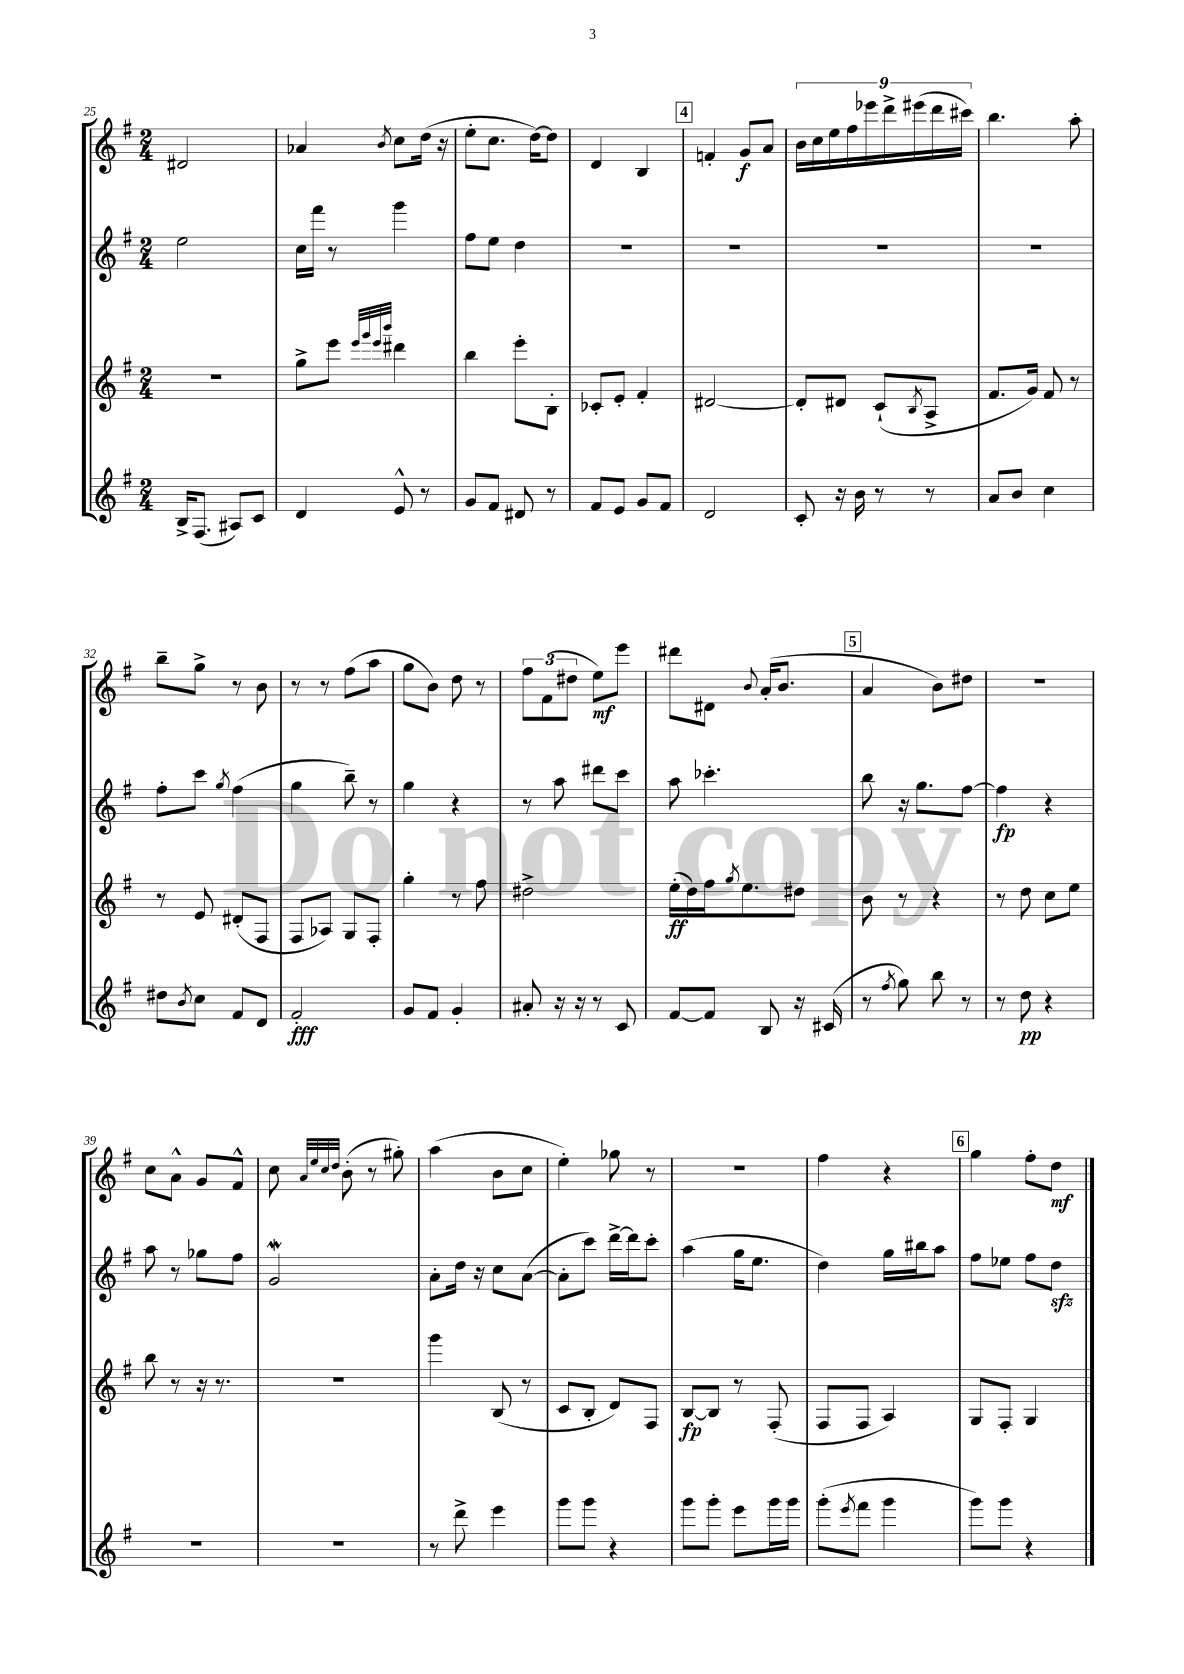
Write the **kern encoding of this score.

**kern	**kern	**kern	**kern
*staff4	*staff3	*staff2	*staff1
*clefG2	*clefG2	*clefG2	*clefG2
*k[f#]	*k[f#]	*k[f#]	*k[f#]
*M2/4	*M2/4	*M2/4	*M2/4
16B^	2r	2ee	2d#
(8.F#	.	.	.
8A#)	.	.	.
8c	.	.	.
=	=	=	=
4d	8gg^	16cc	4a-
.	.	16fff#	.
.	8eee	8r	.
.	32qqeee	.	.
.	32qqggg	.	.
.	32qqeee	.	.
.	32qqbbb	.	8qb
8e^^	4ddd#	4ggg	8cc
8r	.	.	(16dd
.	.	.	16r
=	=	=	=
8g	4bb	8ff#	8ee'
8f#	.	8ee	8.cc
8d#	8eee'	4dd	.
.	.	.	[16dd)
8r	8B'	.	8dd]
=	=	=	=
8f#	8c-'	2r	4d
8e	8e'	.	.
8g	4f#'	.	4B
8f#	.	.	.
=	=	=	=
2d	[2d#	2r	4f'
.	.	.	8g
.	.	.	8a
=	=	=	=
8c'	8d#']	2r	18b
.	.	.	18cc
.	.	.	18ee
16r	8d#	.	.
.	.	.	18ff#
16b	.	.	.
.	.	.	18eee-
8r	(8c`	.	.
.	.	.	18ddd^
.	.	.	(18eee#
.	8qB	.	.
8r	8A^	.	.
.	.	.	18ddd
.	.	.	18ccc#)
=	=	=	=
8a	8.f#	2r	4.bb
8b	.	.	.
.	16g)	.	.
4cc	8f#	.	.
.	8r	.	8aa'
=	=	=	=
8dd#	8r	8ff#'	8bb~
8qb	.	.	.
8cc	8e	8ccc	8gg^
.	.	8qgg	.
8f#	(8d#'	(4ff#	8r
8d	8F#	.	8b
=	=	=	=
2f#'	8F#	4gg	8r
.	8A-)	.	8r
.	8G	8bb~)	(8ff#
.	8F#'	8r	8aa
=	=	=	=
8g	4gg'	4gg	8gg
8f#	.	.	8b)
4g'	8r	4r	8dd
.	8ff#	.	8r
=	=	=	=
8a#'	2dd#^	8r	12ff#
.	.	.	(12f#
16r	.	8aa	.
.	.	.	12dd#
16r	.	.	.
8r	.	8ddd#	8ee)
8c	.	8ccc	8eee
=	=	=	=
[8f#	(16ee'	8aa	8ddd#
.	16dd)	.	.
8f#]	16ff#	4.ccc-'	8d#
.	8qgg	.	.
.	8.ee	.	.
.	.	.	8qqb
8B	.	.	(16a'
.	.	.	8.b
16r	8dd#	.	.
(16c#	.	.	.
=	=	=	=
8r	8b	8bb	4a
8qff#	.	.	.
8gg)	8r	16r	.
.	.	8.gg	.
8bb	4r	.	8b)
8r	.	[8ff#	8dd#
=	=	=	=
8r	8r	4ff#]	2r
8dd	8dd	.	.
4r	8cc	4r	.
.	8ee	.	.
=	=	=	=
2r	8bb	8aa	8cc
.	8r	8r	8a^^
.	16r	8gg-	8g
.	8.r	.	.
.	.	8ff#	8f#^^
=	=	=	=
2r	2r	2g	8cc
.	.	.	32qqa
.	.	.	32qqee
.	.	.	32qqcc
.	.	.	32qqdd
.	.	.	(8b'
.	.	.	8r
.	.	.	8gg#')
=	=	=	=
8r	4ggg	8a'	(4aa
8ddd^	.	16dd	.
.	.	16r	.
4eee	(8B	8cc	8b
.	8r	([8a	8cc
=	=	=	=
8ggg	8c	8a']	4ee')
8ggg	8B'	8ccc)	.
4r	8d)	[16ddd^	8gg-
.	.	16ddd]	.
.	8F#	8ccc'	8r
=	=	=	=
8ggg	[8B	(4aa	2r
8ggg'	8B]	.	.
8eee	8r	16gg	.
.	.	8.ee	.
16ggg	(8F#'	.	.
16ggg	.	.	.
=	=	=	=
(8ggg'	8F#	4dd)	4ff#
8qeee	.	.	.
8fff#	8F#	.	.
4ggg	4A)	16gg	4r
.	.	16bb#	.
.	.	8aa	.
=	=	=	=
8ggg)	8G	8ff#	4gg
8ggg	8F#'	8ee-	.
4r	4G	8ff#	8ff#'
.	.	8dd	8dd
==	==	==	==
*-	*-	*-	*-
